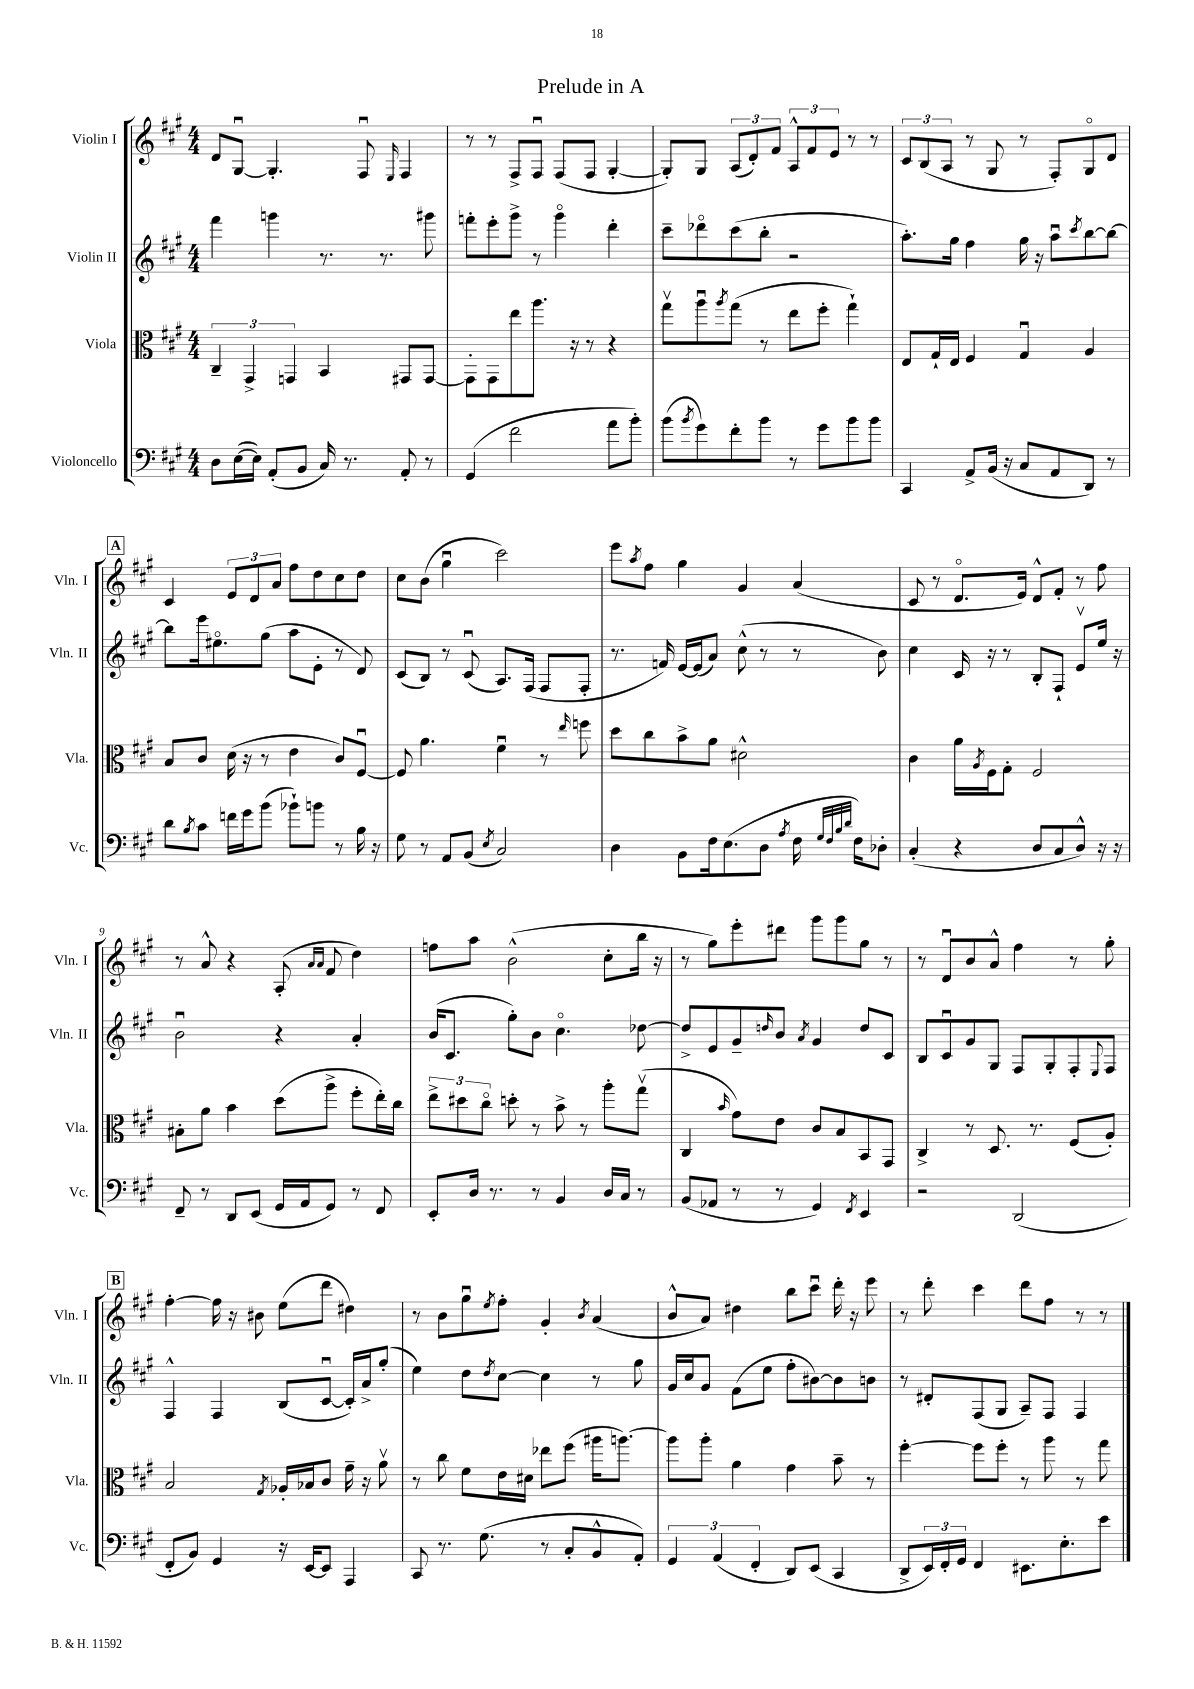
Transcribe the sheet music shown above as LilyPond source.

\header { title = "Prelude in A" }
<<
\new StaffGroup <<
\new Staff = "s0" \with { instrumentName = "Violin I" shortInstrumentName = "Vln. I" } {
    \clef treble \key a \major \numericTimeSignature \time 4/4
    d'8 gis8~\downbow gis4.-. fis8\downbow \grace { e16 } fis4 |
    r8 r8 fis8-> fis8\downbow fis8( fis8 gis4~-. |
    gis8-.) gis8 \tuplet 3/2 { a8( d'8-.) fis'8 } \tuplet 3/2 { a8-^ fis'8 e'8 } r8 r8 |
    \tuplet 3/2 { cis'8 b8( a8 } r8 gis8 r8 fis8-.) gis8\flageolet d'8 |
    \mark \markup { \box "A" } cis'4 \tuplet 3/2 { e'8 d'8 a'8 } fis''8 d''8 cis''8 d''8 |
    cis''8 b'8( gis''4\downbow cis'''2) |
    e'''8 \acciaccatura { a''8 } fis''8 gis''4 gis'4 a'4( |
    cis'8 r8 d'8.\flageolet e'16) d'8-^ fis'8-. r8 fis''8 |
    r8 a'8-^ r4 a8-.( \grace { a'16 a'16 } fis'8 d''4) |
    f''8 a''8 b'2-^( cis''8-. b''16 r16 |
    r8 gis''8) e'''8-. dis'''8 gis'''8 gis'''8 gis''8 r8 |
    r8 d'8\downbow b'8 a'8-^ fis''4 r8 gis''8-. |
    \mark \markup { \box "B" } fis''4~-. fis''16 r16 bis'8 e''8( d'''8 dis''4) |
    r8 b'8 gis''8\downbow \acciaccatura { e''8 } fis''8-. gis'4-. \acciaccatura { b'8 } a'4( |
    b'8-^ a'8) dis''4 b''8 cis'''8\downbow d'''16-. r16 e'''8 |
    r8 d'''8-. cis'''4 d'''8 fis''8 r8 r8 \bar "|." |
}
\new Staff = "s1" \with { instrumentName = "Violin II" shortInstrumentName = "Vln. II" } {
    \clef treble \key a \major \numericTimeSignature \time 4/4
    fis'''4 g'''4 r8. r8. gis'''8 |
    f'''8-. e'''8-. gis'''8-> r8 gis'''4\flageolet d'''4-. |
    cis'''8-- des'''8\flageolet cis'''8( b''8-. r2 |
    a''8.-.) gis''16 fis''4 gis''16 r16 a''8\downbow \acciaccatura { cis'''8 } b''8~ b''8~ |
    \mark \markup { \box "A" } b''8 e'''16 eis''8.\flageolet gis''8( a''8 e'8-. r8 d'8) |
    cis'8( b8) r8 cis'8\downbow( a8.) fis16( fis8 fis8-. |
    r8. f'16) e'16~ e'16( a'8) cis''8-^( r8 r8 b'8) |
    cis''4 cis'16 r16 r8 b8-. fis8-! e'8\upbow e''16 r16 |
    b'2\downbow r4 a'4-. |
    b'16( cis'8. gis''8-.) b'8 cis''4.\flageolet des''8~ |
    des''8-> e'8 gis'8-- \grace { d''16 } b'8 \acciaccatura { a'8 } gis'4 d''8 cis'8 |
    b8 cis'8\downbow gis'8 gis8 fis8 gis8-. fis8-. \appoggiatura { e8 } fis8 |
    \mark \markup { \box "B" } fis4-^ fis4 b8( cis'8~\downbow cis'16-.) a'16-> gis''8-.( |
    e''4) d''8 \acciaccatura { d''8 } cis''8~ cis''4 r8 gis''8 |
    gis'16 cis''16 gis'8 fis'8( e''8 fis''8-. bis'8~) bis'8 b'8 |
    r8 dis'8-. fis8( gis8 a8--) fis8 fis4 \bar "|." |
}
\new Staff = "s2" \with { instrumentName = "Viola" shortInstrumentName = "Vla." } {
    \clef alto \key a \major \numericTimeSignature \time 4/4
    \tuplet 3/2 { cis4-- gis,4-> g,4 } b,4 gis,8 gis,8~ |
    gis,8-. gis,8 e''8 a''8. r16 r8 r4 |
    gis''8\upbow a''8\downbow \acciaccatura { a''8 } gis''8( r8 e''8 fis''8-. gis''4-!) |
    e8 gis16-! e16 fis4 gis4\downbow a4 |
    \mark \markup { \box "A" } b8 cis'8 d'16( r16 r8 e'4 cis'8) fis8~\downbow |
    fis8 a'4. fis'4\downbow r8 \grace { e''16 } f''8 |
    d''8 cis''8 b'8-> a'8 dis'2-^ |
    cis'4 a'16 \acciaccatura { a8 } fis16 gis8-. fis2 |
    bis8-. a'8 b'4 d''8( a''8-> fis''8-. e''16-.) cis''16 |
    \tuplet 3/2 { e''8-> dis''8 cis''8\flageolet } d''8-. r8 b'8-> r8 a''8-. gis''8\upbow( |
    cis4 \grace { b'16 } gis'8) e'8 cis'8 b8 b,8 gis,8 |
    cis4-> r8 d8. r8. fis8( a8-.) |
    \mark \markup { \box "B" } b2 \acciaccatura { gis8 } aes16-. bes16 cis'8 gis'16-- r16 a'8\upbow |
    r8 cis''8 fis'8 e'16 dis'16 ees''8 fis''8( ais''16 a''8.~) |
    a''8 a''8-. a'4 gis'4 b'8-- r8 |
    fis''4~-. fis''8 fis''8-. r8 a''8 r8 gis''8 \bar "|." |
}
\new Staff = "s3" \with { instrumentName = "Violoncello" shortInstrumentName = "Vc." } {
    \clef bass \key a \major \numericTimeSignature \time 4/4
    d8 e16~( e16) a,8-.( b,8 cis16) r8. a,8-. r8 |
    gis,4( fis'2 a'8 b'8-.) |
    b'8( \acciaccatura { b'8 } gis'8) fis'8-. b'8 r8 gis'8 b'8 b'8 |
    cis,4 a,8-> b,16( r16 cis8 a,8 d,8) r8 |
    \mark \markup { \box "A" } d'8 \acciaccatura { b8 } cis'8 f'16 gis'16 b'8( bes'8-!) b'8 r8 b16 r16 |
    gis8 r8 a,8 b,8( \acciaccatura { e8 } cis2) |
    d4 b,8 fis16 e8.( d8 \acciaccatura { a8 } fis16 \grace { gis32 fis32 b32 d'32 } fis16) des8-. |
    cis4-.( r4 d8 cis8 d8-^) r16 r16 |
    fis,8-- r8 d,8 e,8( gis,16 a,16 gis,8) r8 fis,8 |
    e,8-. d16 r8. r8 b,4 d16 cis16 r8 |
    b,8( aes,8 r8 r8 gis,4) \acciaccatura { fis,8 } e,4 |
    r2 d,2( |
    \mark \markup { \box "B" } fis,8-. b,8) gis,4 r16 e,16~ e,8 a,,4 |
    cis,8 r8. gis8.( r8 cis8-. b,8-^ a,8-.) |
    \tuplet 3/2 { gis,4 a,4( fis,4-. } d,8) e,8( cis,4 |
    d,8-> \tuplet 3/2 { e,16) fis,16-. gis,16 } fis,4 eis,8. e8.-. e'8 \bar "|." |
}
>>
>>
